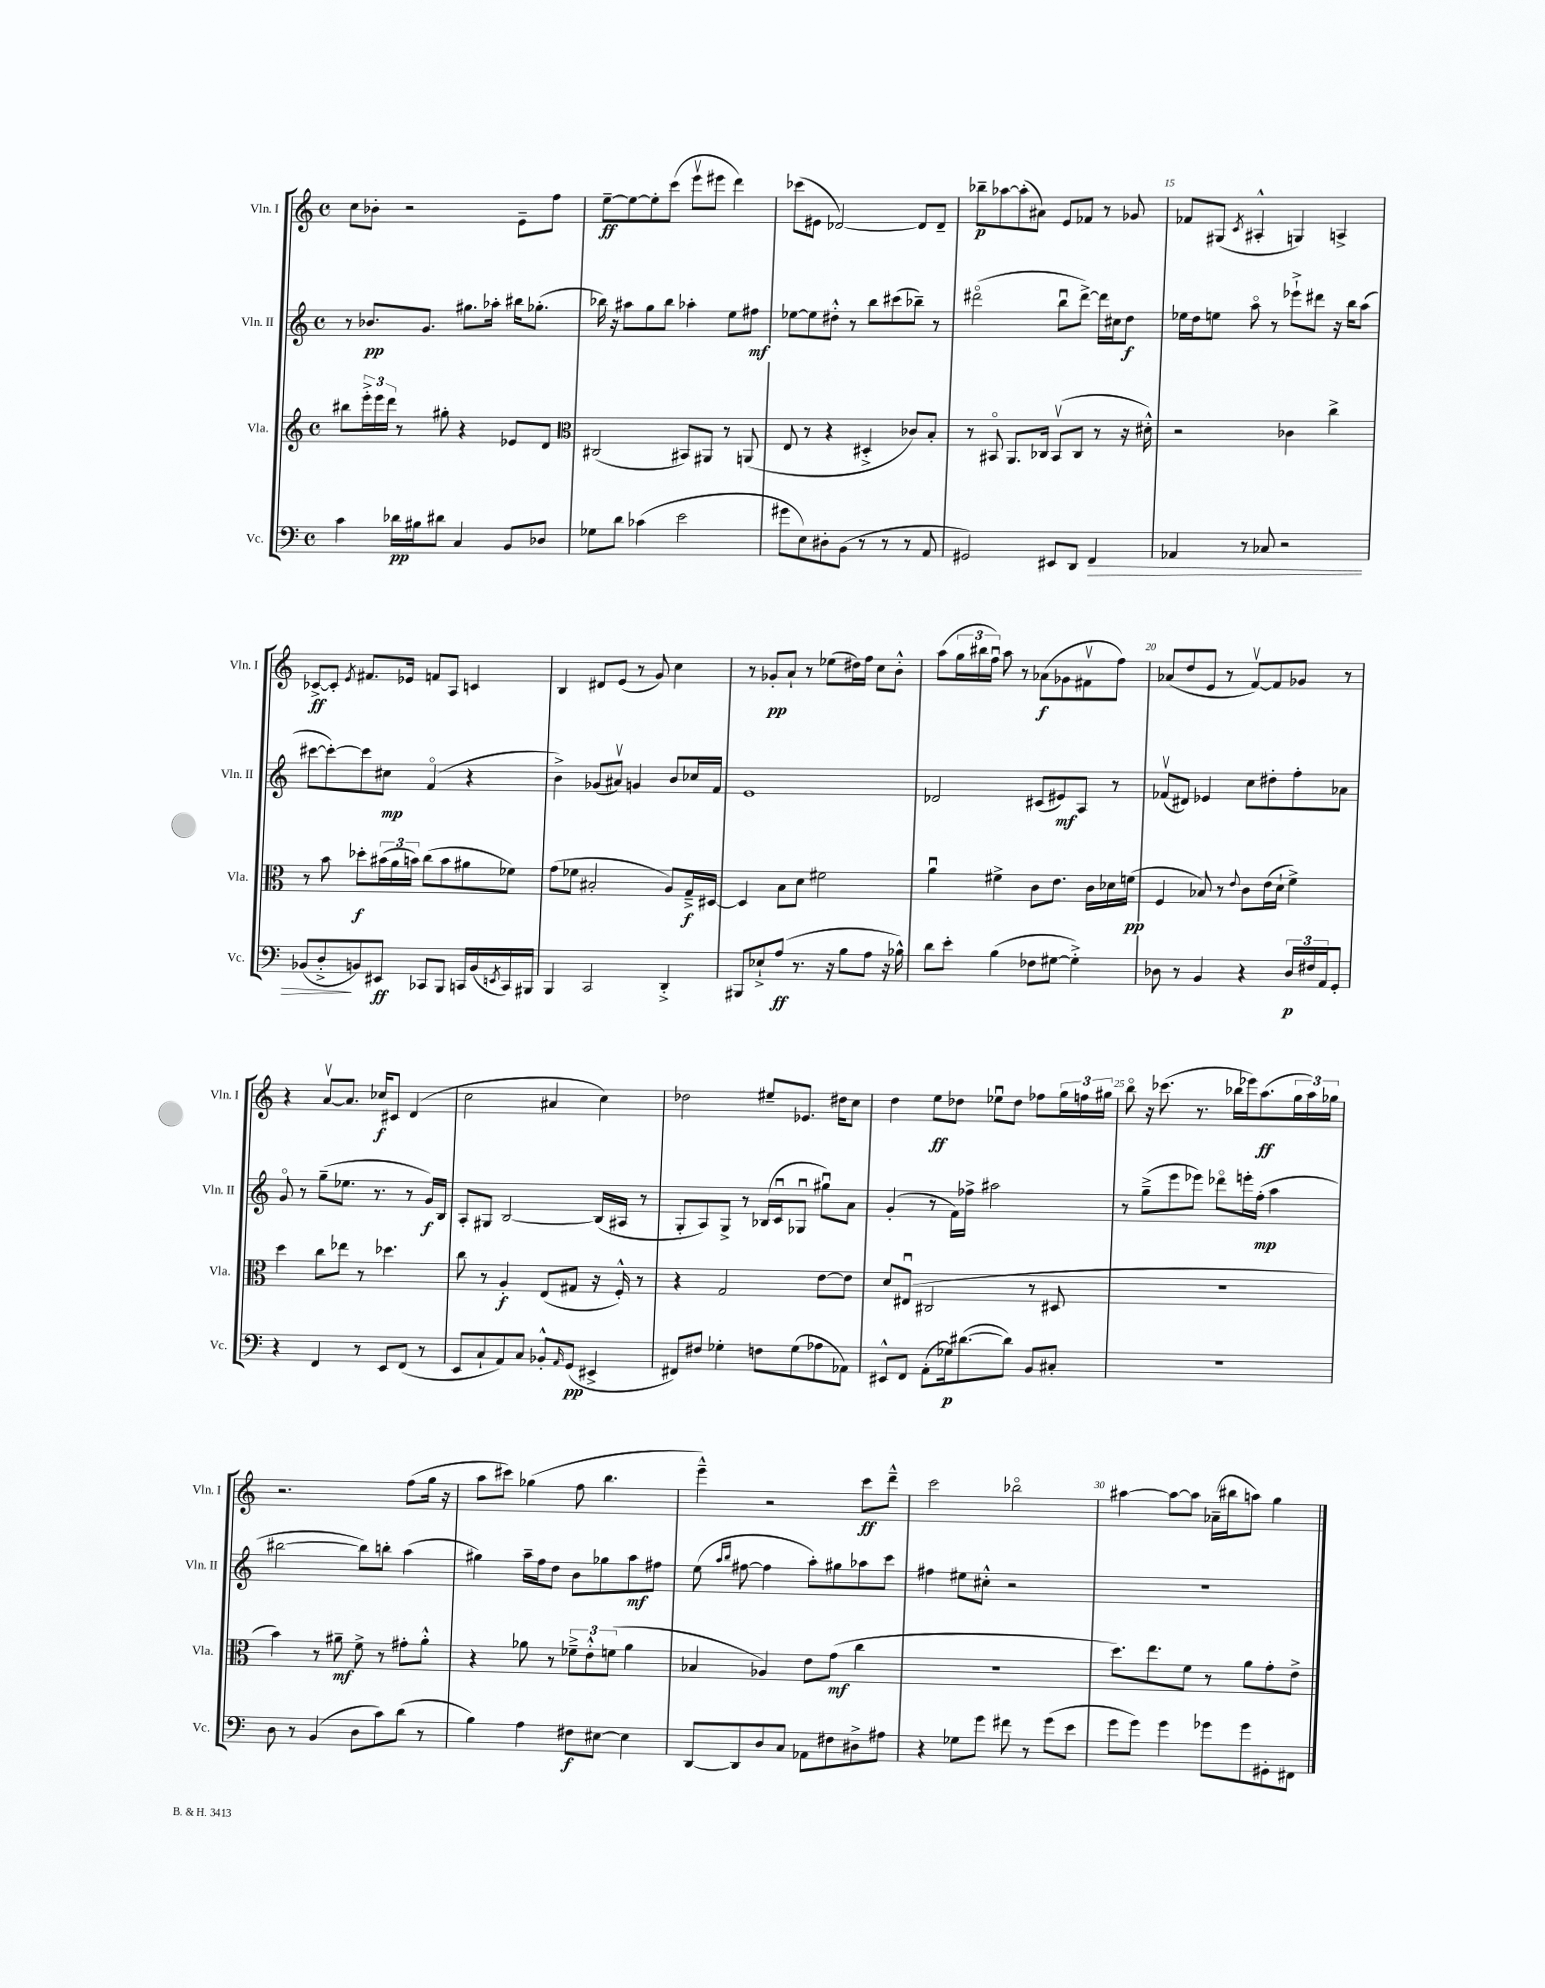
<<
\new StaffGroup <<
\new Staff = "s0" \with { instrumentName = "Vln. I" shortInstrumentName = "Vln. I" } {
    \clef treble \key c \major \defaultTimeSignature \time 4/4
    c''8 bes'8-. r2 e'8-- f''8 |
    e''8~--\ff e''8~ e''8-. c'''8( e'''8\upbow eis'''8 d'''4) |
    ces'''8( eis'8 des'2~) des'8 des'8-- |
    bes''8--\p aes''8~ aes''8-.( ais'8) e'8 fes'8 r8 ges'8 |
    fes'8 gis8( \acciaccatura { c'8 } ais4-.-^ g4) a4-> |
    ces'8~->\ff ces'8-. \acciaccatura { e'8 } fis'8. ees'16 f'8 a8 c'4 |
    b4 dis'8 e'8( r8 g'8) c''4 |
    r8 ges'8-.\pp a'8-! r8 ees''8( dis''16) f''16 c''8 b'8-.-^ |
    a''8( \tuplet 3/2 { g''16 bis''16 f''16\downbow) } a''8 r8 aes'8\f( ges'8 fis'8\upbow f''8) |
    aes'8( d''8 e'8 r8 f'8~\upbow) f'8 ges'8 r8 |
    r4 a'8~\upbow a'8. ces''16\f cis'8 d'4( |
    c''2 ais'4 c''4) |
    des''2 eis''8-- ees'8. dis''16 c''8 |
    d''4 e''8\ff des''8 ees''8\downbow des''8 fes''8 \tuplet 3/2 { g''16 f''16 gis''16 } |
    b''8\flageolet r16 ces'''8.( r8. bes''16 ees'''16) a''8.\ff( \tuplet 3/2 { g''16 a''16) ges''16 } |
    r2. f''8( g''16 r16 |
    a''8 cis'''8) ges''4( f''8 b''4. |
    e'''4---^) r2 c'''8\ff d'''8---^ |
    c'''2 bes''2\flageolet |
    ais''4~ ais''8~ ais''8 aes'16--( bis''16 a''8) g''4 \bar "|." |
}
\new Staff = "s1" \with { instrumentName = "Vln. II" shortInstrumentName = "Vln. II" } {
    \clef treble \key c \major \defaultTimeSignature \time 4/4
    r8 bes'8.\pp g'8. gis''8. aes''16-. bis''16 ges''8.-.( |
    bes''16) r16 ais''8 g''8 bes''8 aes''4-. e''8 fis''8\mf |
    ees''8~ ees''8 dis''8-.-^ r8 b''8 cis'''8( bes''8--) r8 |
    dis'''2\flageolet( b''8\downbow dis'''8~->) dis'''16 cis''16 d''8\f |
    ees''16 d''16 e''8 a''8\flageolet r8 ees'''8-!-> dis'''8 r16 b''16 a''8( |
    cis'''8~ cis'''8~-.) cis'''8 cis''8\mp f'4\flageolet( r4 |
    b'4->) ges'8( ais'8\upbow) g'4 b'8 ces''16 f'16 |
    e'1 |
    des'2 cis'8( eis'8\mf) a8 r8 |
    fes'8\upbow( dis'8) ees'4 c''8 dis''8-. f''8-. aes'8 |
    g'8\flageolet r8 g''8--( ees''8. r8. r8 g'16\f) b16 |
    a8-. gis8 b2~ b16( ais16 r8 |
    g8-. a8) g8-> r8 bes16( c'16\downbow ges8\downbow gis''8\downbow) a'8 |
    g'4-.( r8 f'16) fes''16-> ais''2 |
    r8 g''8--->( e'''8 ees'''8) des'''8\flageolet e'''16-. f''16-.\mp( a''4 |
    bis''2~ bis''8) b''8-. a''4( |
    gis''4) a''16-- f''16 d''8 b'8 ges''8 a''8\mf fis''8 |
    e''8( \grace { a''16 b''16 } fis''8~ fis''4 a''8-.) gis''8 aes''8 c'''8 |
    fis''4 eis''8 cis''8-.-^ r2 |
    r1 \bar "|." |
}
\new Staff = "s2" \with { instrumentName = "Vla." shortInstrumentName = "Vla." } {
    \clef treble \key c \major \defaultTimeSignature \time 4/4
    bis''8 \tuplet 3/2 { e'''16-.-> e'''16 d'''16 } r8 gis''8-. r4 ees'8 d'8 |
    \clef alto cis2( bis,8) ais,8 r8 a,8( |
    e8 r8 r4 dis4-.-> ces'8) b8-. |
    r8 bis,8\flageolet a,8. ces16 bis,8\upbow( ces8 r8 r16 dis'16-.-^) |
    r2 ces'4 c''4-> |
    r8 b'8 des''8-.\f \tuplet 3/2 { bis'16( a'16 b'16) } c''8( b'8 ais'8 fes'8) |
    g'8( fes'8 bis2-. a8) g16--->\f dis16~ |
    dis4 b8 d'8 fis'2 |
    a'4\downbow fis'4-> c'8 e'8. c'16 des'16 f'16\pp( |
    f4 bes8) r8 \appoggiatura { e'8 } c'8 e'16( d'16-! f'4->) |
    d''4 c''8 ees''8 r8 des''4. |
    c''8 r8 a4-.\f e8( gis8 r16 f16-.-^) r8 |
    r4 g2 e'8~ e'8 |
    d'8 eis8\downbow( cis2 r8 dis8 |
    R1 |
    b'4) r8 ais'8--\mf f'8-> r8 gis'8-. ais'8-.-^ |
    r4 aes'8 r8 \tuplet 3/2 { fes'8---> e'8-.-^ f'8( } aes'4 |
    bes4 aes4) e'8 g'8\mf( c''4 |
    R1 |
    d''8.) e''8. f'8 r8 a'8 g'8-. e'8-> \bar "|." |
}
\new Staff = "s3" \with { instrumentName = "Vc." shortInstrumentName = "Vc." } {
    \clef bass \key c \major \defaultTimeSignature \time 4/4
    c'4 des'16\pp bis16 dis'8 c4 b,8 des8 |
    ges8 d'8 ces'4( e'2 |
    gis'8 e8) dis8-. b,8( r8 r8 r8 a,8 |
    gis,2) eis,8 d,8 f,4\> |
    aes,4 r8 ces8 r2 |
    bes,8( d8-.->\! b,8) eis,8\ff ces,8 b,,8 c,16 b,16( \acciaccatura { e,8 } c,16) bis,,16 |
    b,,4 c,2 d,4-.-> |
    bis,,8 ees8-!-> a8\ff( r8. r16 b8 a8 r16 bes16-^) |
    d'8 e'8-. b4( fes8 gis8~ gis4-.->) |
    des8 r8 b,4 r4 \tuplet 3/2 { des16\p fis16 a,16 } g,8-. |
    r4 f,4 r8 e,8 f,8( r8 |
    e,8 c8-! a,8) c8 bes,8-.-^ \grace { a,16 } g,8\pp( eis,4-> |
    fis,8) fis8 ges4-. f8 ges8( aes8 aes,8) |
    eis,8-^ f,8 a,8-.( ges16\p) dis'8.~( dis'8) b,8 cis8-. |
    R1 |
    d8 r8 b,4( d8 c'8) d'8( r8 |
    b4) a4 fis8\f eis8~ eis4 |
    d,8~ d,8 d8 c8 aes,8 fis8 dis8-> ais8 |
    r4 ges8 g'8 fis'8 r8 g'8( e'8 |
    g'8 g'8) g'4 ges'8 ges'8 gis,8-. fis,8 \bar "|." |
}
>>
>>
\layout { \context { \Score currentBarNumber = #11 \override BarNumber.break-visibility = ##(#f #t #t) barNumberVisibility = #(every-nth-bar-number-visible 5) } }
